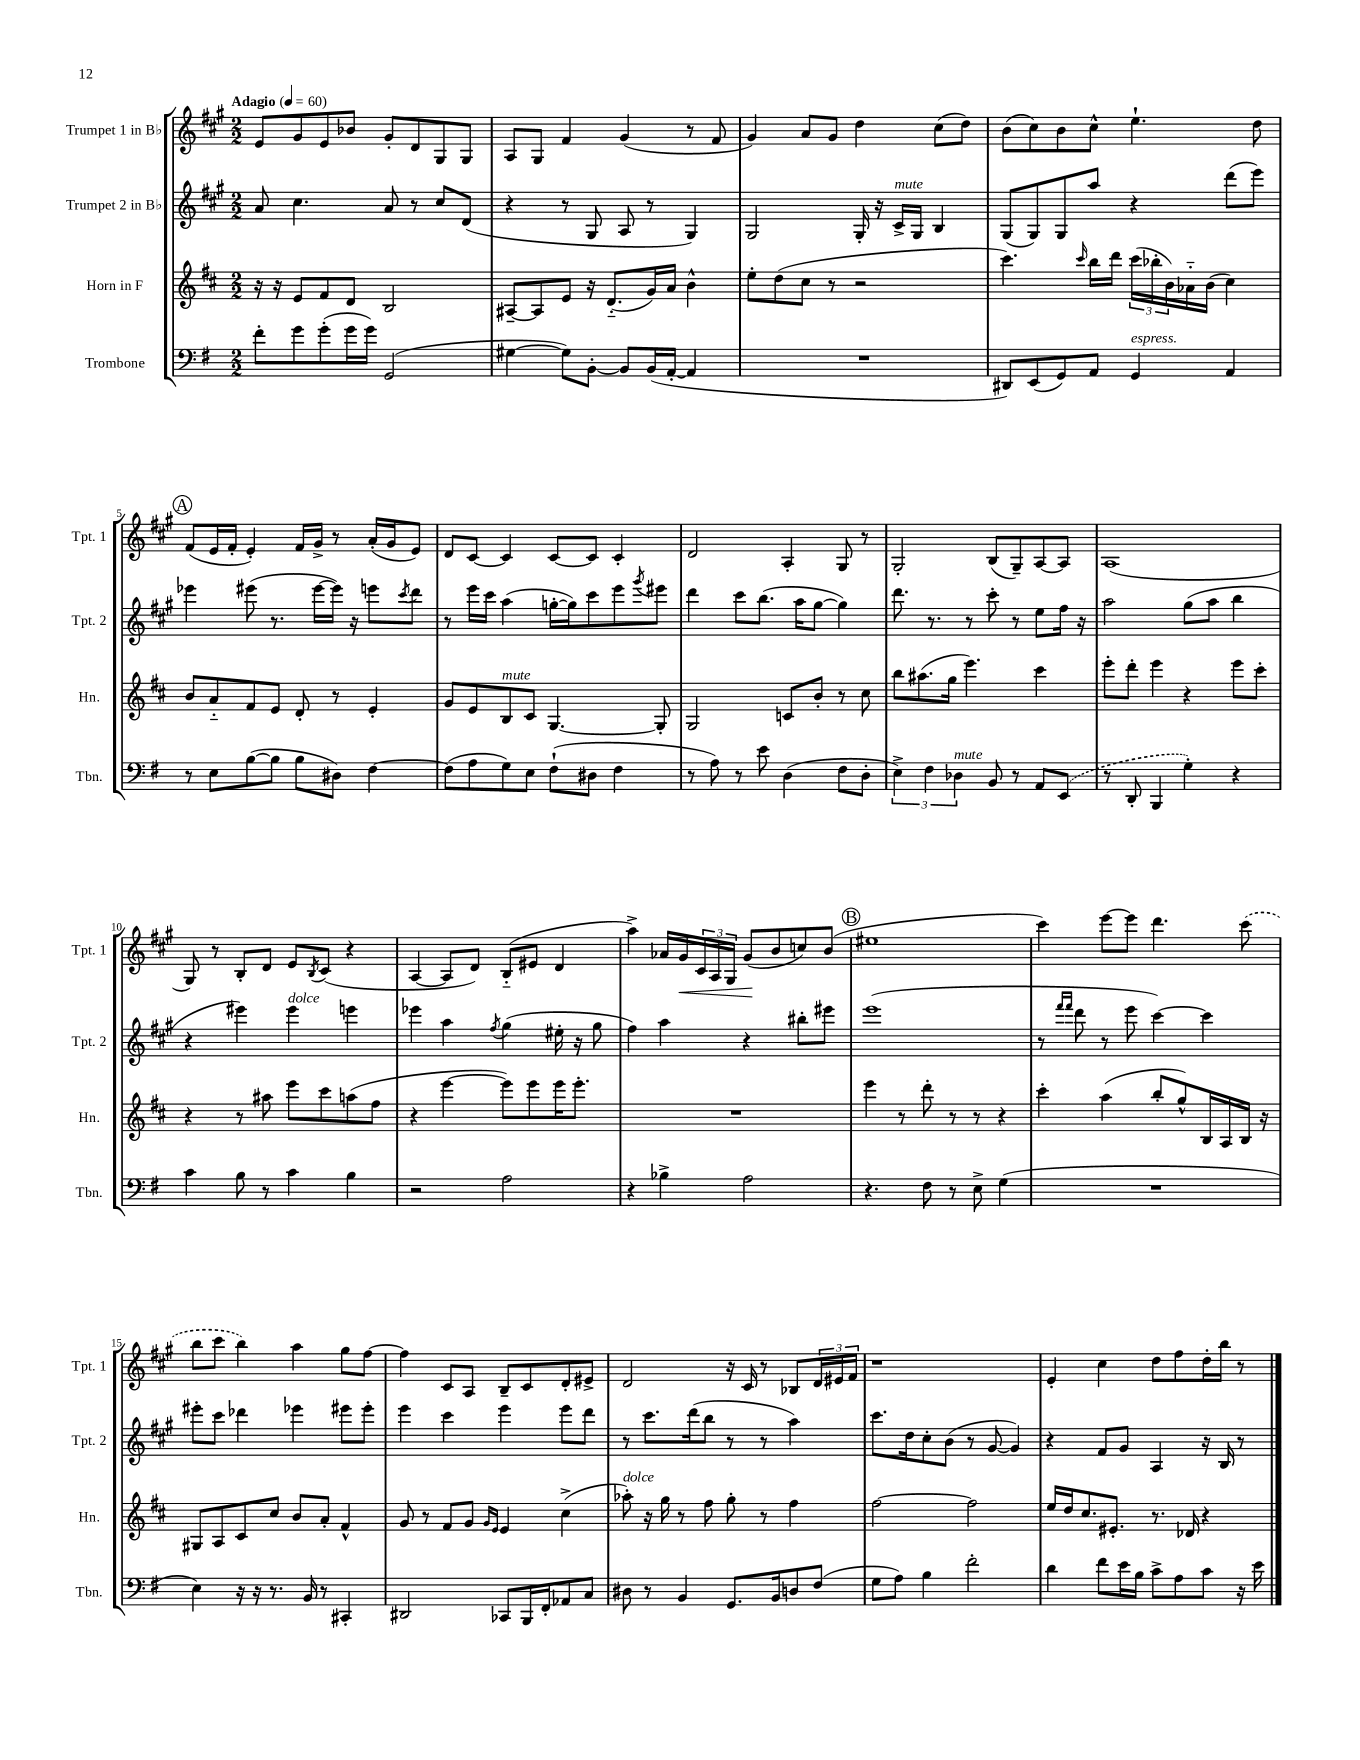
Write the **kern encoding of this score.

**kern	**kern	**kern	**kern
*staff4	*staff3	*staff2	*staff1
*clefF4	*clefG2	*clefG2	*clefG2
*k[f#]	*k[f#c#]	*k[f#c#g#]	*k[f#c#g#]
*M2/2	*M2/2	*M2/2	*M2/2
*MM60	*MM60	*MM60	*MM60
8f#'	16r	8a	8e
.	16r	.	.
8g	8e	4.cc#	8g#
(8g'	8f#	.	8e
16g	8d	.	8b-
16g)	.	.	.
(2GG	2B	8a	8g#'
.	.	8r	8d
.	.	8cc#	8G#
.	.	(8d	8G#
=	=	=	=
[4G#	[8A#~	4r	8A
.	8A#]	.	8G#
8G#])	8e	8r	4f#
[8BB'	16r	8G#	.
.	(8.d'~	.	.
8BB]	.	8A	(4g#
(16BB	16g)	8r	.
[16AA'	16a	.	.
4AA]	4b^^	4G#)	8r
.	.	.	8f#
=	=	=	=
1r	8ee'	2G#	4g#)
.	(8dd	.	.
.	8cc#	.	8a
.	8r	.	8g#
.	2r	16G#'	4dd
.	.	16r	.
.	.	16c#^	.
.	.	16G#	.
.	.	4B	(8cc#
.	.	.	8dd)
=	=	=	=
8DD#)	4.ccc#)	(8G#	(8b
(8EE	.	8G#)	8cc#)
8GG)	.	8G#	8b
.	16qqccc#	.	.
8AA	16bb	8aa	8cc#^^
.	16ddd	.	.
4GG	(24ccc#	4r	4.ee`
.	24bb-'	.	.
.	24b)	.	.
.	16a-'~	.	.
.	(16b	.	.
4AA	4cc#)	(8ddd	.
.	.	8eee)	8dd
=	=	=	=
8r	8b	4eee-	(8f#
8E	8a'~	.	16e
.	.	.	16f#'
([8B	8f#	(8eee#	4e')
8B]	8e	8.r	.
8B	8d'	.	16f#
.	.	[16eee#	16g#^
8D#)	8r	16eee#])	8r
.	.	16r	.
[4F#	4e'	8eee	(16a'
.	.	.	16g#
.	.	8qccc#	.
.	.	8ddd	8e)
=	=	=	=
(8F#]	8g	8r	8d
8A	8e	16eee	[8c#
.	.	16ccc#	.
8G)	8B	(4aa	4c#]
8E	8c#	.	.
(8F#`	[4.G	[16gg'	[8c#
.	.	16gg])	.
8D#	.	8ccc#	8c#]
4F#	.	8eee	4c#'
.	.	8qggg#	.
.	8G']	8eee#	.
=	=	=	=
8r	2G	4ddd	2d
8A)	.	.	.
8r	.	8ccc#	.
8e	.	(8.bb	.
(4D	8c	.	4A'
.	.	16aa	.
.	8b'	[8gg#	.
8F#	8r	4gg#])	8G#
8D'	8cc#	.	8r
=	=	=	=
6E^)	8bb	8.ddd	2G#'
.	(8.aa#	.	.
6F#	.	.	.
.	.	8.r	.
.	16gg	.	.
6D-	.	.	.
.	4.eee)	8r	.
8BB	.	8ccc#'	(8B
8r	.	8r	8G#~)
8AA	4ccc#	8ee	[8A
(8EE	.	16ff#	8A]
.	.	16r	.
=	=	=	=
8r	8eee'	2aa	(1A
8DD'	8ddd'	.	.
4BBB	4eee	.	.
4G')	4r	(8gg#	.
.	.	8aa	.
4r	8eee	4bb	.
.	8ccc#'	.	.
=	=	=	=
4c	4r	4r	8G#)
.	.	.	8r
8B	8r	4eee#)	8B'
8r	8aa#	.	8d
4c	8eee	4eee#	8e
.	.	.	8qB
.	8ccc#	.	(8c#
4B	(8aa	4eee	4r
.	8ff#	.	.
=	=	=	=
2r	4r	4eee-	[4A
.	[4eee	4aa	8A]
.	.	.	8d)
.	.	8qff#	.
2A	8eee])	(4gg#	(8B'~
.	8eee	.	8e#
.	16eee	16ee#'	4d
.	8.eee'	16r	.
.	.	8gg#	.
=	=	=	=
4r	1r	4ff#)	4aa^)
4B-^	.	4aa	16a-
.	.	.	16g#
.	.	.	24c#
.	.	.	24A
.	.	.	24G#
2A	.	4r	(8g#
.	.	.	8b
.	.	8bb#'	8cc)
.	.	8eee#	(8b
=	=	=	=
4.r	4eee	(1eee	1ee#
.	8r	.	.
8F#	8ddd'	.	.
8r	8r	.	.
8E^	8r	.	.
(4G	4r	.	.
=	=	=	=
1r	4ccc#'	8r	4ccc#)
.	.	16qqfff#	.
.	.	16qqfff#	.
.	.	8ddd	.
.	(4aa	8r	[8eee
.	.	8eee	8eee]
.	8bb'	[4ccc#)	4.ddd
.	8gg^^)	.	.
.	16B	4ccc#]	.
.	16A	.	.
.	16B	.	(8ccc#
.	16r	.	.
=	=	=	=
4E)	8G#	8eee#'	8bb
.	8A	8ccc#	8ccc#
16r	8c#	4ddd-	4bb)
16r	.	.	.
8.r	8cc#	.	.
.	8b	4eee-	4aa
16BB	.	.	.
8r	8a'	.	.
4CC#'	4f#^^	8eee#	8gg#
.	.	8eee#'	[8ff#
=	=	=	=
2DD#	8g	4eee	4ff#]
.	8r	.	.
.	8f#	4ccc#	8c#
.	8g	.	8A
.	16qqg	.	.
.	16qqe	.	.
8CC-	4e	4eee	8B~
16BBB	.	.	8c#
16FF#'	.	.	.
8AA-	(4cc#^	8eee	8d'
8C	.	8ddd	8e#^
=	=	=	=
8D#	8aa-')	8r	2d
8r	16r	8.ccc#	.
.	16gg	.	.
4BB	8r	.	.
.	.	(16ddd	.
.	8ff#	8bb	.
8.GG	8gg'	8r	16r
.	.	.	16c#
.	8r	8r	8r
16BB	.	.	.
8D	4ff#	4aa)	8B-
(8F#	.	.	24d
.	.	.	24e#
.	.	.	24f#
=	=	=	=
8G	[2ff#	8.ccc#	1r
8A)	.	.	.
.	.	16dd	.
4B	.	8cc#'	.
.	.	(8b	.
2f#'	2ff#]	8r	.
.	.	[8g#	.
.	.	4g#])	.
=	=	=	=
4d	16ee	4r	4e'
.	16dd	.	.
.	8.cc#	.	.
8f#	.	8f#	4cc#
.	8.e#'	.	.
16e	.	8g#	.
16B	.	.	.
8c^	8.r	4A	8dd
8A	.	.	8ff#
.	16d-	.	.
8c	4r	16r	16dd'
.	.	16B	16bb
16r	.	8r	8r
16e	.	.	.
==	==	==	==
*-	*-	*-	*-
